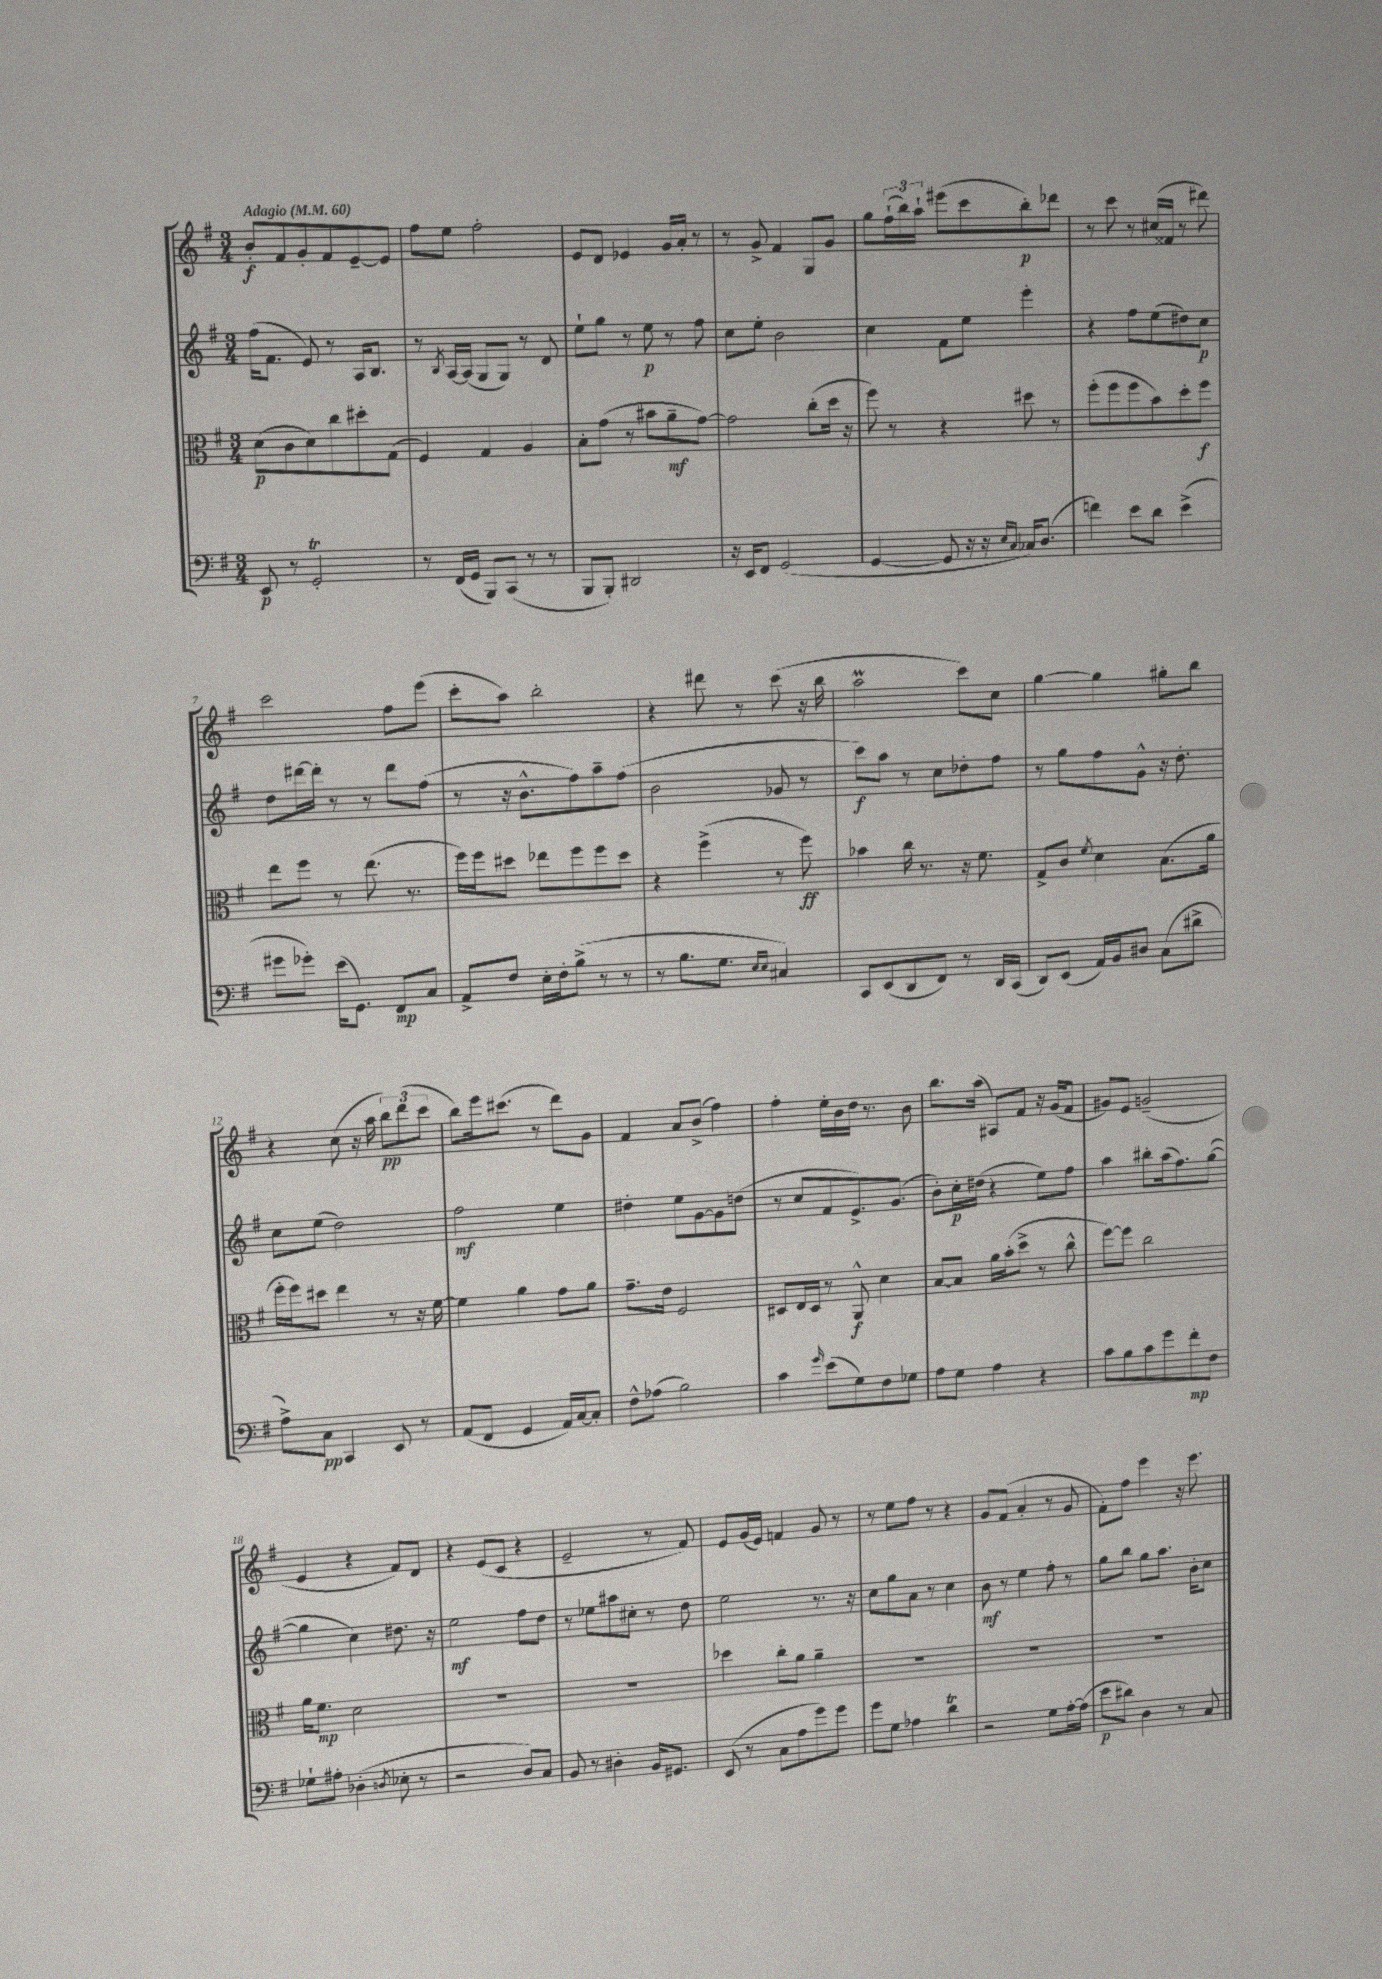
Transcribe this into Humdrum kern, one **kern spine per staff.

**kern	**kern	**kern	**kern
*staff4	*staff3	*staff2	*staff1
*clefF4	*clefC3	*clefG2	*clefG2
*k[f#]	*k[f#]	*k[f#]	*k[f#]
*M3/4	*M3/4	*M3/4	*M3/4
*MM60	*MM60	*MM60	*MM60
8EE/	(8d\L	(16ff#\LK	8b'/L
.	.	8.f#\J	.
8r	8c\	.	8f#/
2GG'/	8d\)	8e/)	8g'/
.	8cc\	8r	8f#/
.	8dd#'\	16A/LK	[8e~/
.	.	8.B/J	.
.	(8G\J	.	8e/]J
=	=	=	=
8r	4F#/)	8r	8ff#\L
.	.	8qB/	.
(16FF#/LL	.	[16A/LL	8ee\J
16GG/JJ	.	(16A/]JJ	.
8BBB/L)	4G/	8G/L	2ff#'\
(8CC/J	.	8G/J)	.
8r	4A/	8r	.
8r	.	8d/	.
=	=	=	=
8BBB/L	8B'\L	8ee`\L	8e/L
8BBB'/J)	(8g\J	8gg\J	8d/J
2DD#/	8r	8r	4e-/
.	8b#\L	8ee\	.
.	8a~\	8r	16g/LL
.	.	.	16a'/JJ
.	[8g\J)	8ff#\	8r
=	=	=	=
16r	2g\]	8cc\L	8r
16EE/LK	.	.	.
8FF#/J	.	8ee'\J	8g^/
(2GG/	.	2b\	4f#/
.	(8cc'\L	.	8G/L
.	16dd\Jk	.	8g/J
.	16r	.	.
=	=	=	=
[4GG/	8ff#\)	4cc\	8gg\L
.	8r	.	(24ff#`\L
.	.	.	24bb\)
.	.	.	24aa`\JJ
8GG/]	4r	8f#\L	(8eee#\L
16r	.	8ee\J	8ccc\
16r	.	.	.
16qqE/LL	.	.	.
16qqC/JJ	.	.	.
16C-/LK)	8dd#\	4eee'\	8bb'\)
(8.D/J	.	.	.
.	8r	.	8ddd-\J
=	=	=	=
4f\)	(8ff#'\L	4r	8r
.	8ff#\	.	8ccc\
8e\L	8ff#\	8ff#\L	8r
8d\J	8b\)	(8ee\	(16cc#/LL
.	.	.	16f##/JJ
(4e^\	8dd'\	8dd#\)	8r
.	8ff#\J	8cc\J	8ddd#\)
=	=	=	=
8g#\L	8ee\L	8dd\L	2ccc\
8g-'\J)	8ff#\J	[16ddd#\L	.
.	.	16ddd#'\]JJ	.
(16e\LK	8r	8r	.
8.GG\J)	.	.	.
.	(8.ee\	8r	.
8FF#/L	.	8ddd#\L	8ff#\L
.	8.r	.	.
8C/J	.	(8ff#\J	(8eee\J
=	=	=	=
8AA^/L	16ff#\LL)	8r	8ccc'\L
.	16ff#\J	.	.
8F#/J	8dd#\J	16r	8aa\J)
.	.	8.b^^\L	.
16E'\LL	8ee-\L	.	2bb'\
16F#'\J	.	.	.
(8B^\J	8ff#\	8ff#\)	.
8r	8ff#\	8aa~\	.
8r	8dd#\J	(8ff#\J	.
=	=	=	=
8r	4r	2b\	4r
8.B\L	.	.	.
.	(4ff#^\	.	8ddd#\
8.G\J	.	.	.
.	.	.	8r
16qqE/LL	.	.	.
16qqE/JJ	.	.	.
4C#/)	8r	8g-/	(8ccc\
.	8ff#\)	8r	16r
.	.	.	16bb\
=	=	=	=
8CC/L	4b-\	8ccc\L)	2aa\
(8EE/	.	8aa\J	.
8DD/	16cc\	8r	.
.	8.r	.	.
8FF#/J)	.	8cc\L	.
8r	16r	8dd-'\	8ccc\L)
.	8.f#\	.	.
16DD/LL	.	8ff#\J	8cc\J
(16CC/JJ	.	.	.
=	=	=	=
8DD/L)	8G^/L	8r	[4gg\
(8EE/J	8c/J	8gg\L	.
.	8qf#/	.	.
16AA/LL)	4d\	8ff#\	4gg\]
16BB/J	.	.	.
8D#/J	.	8g^^\J	.
(8C\L	(8.B\L	16r	8gg#'\L
.	.	8.dd'\	.
8d#^\J	.	.	8bb\J
.	16a\Jk	.	.
=	=	=	=
8A^\L)	16ff#'\LL	8cc\L	4r
.	16ff#\J)	.	.
8C\J	8dd#\J	(8ee\J	.
4CC/	4ee\	2dd\)	(8cc\
.	.	.	16r
.	.	.	16aa\
8EE/	8r	.	12bb\L)
.	.	.	(12ddd\
8r	16r	.	.
.	.	.	12ccc\J
.	[16f#\	.	.
=	=	=	=
(8AA/L	4f#\]	2ff#\	8bb\L)
8FF#/J	.	.	16eee\k
.	.	.	(8.ccc#\J
4GG/	4a\	.	.
.	.	.	8r
16AA/LL)	8g\L	4ee\	8ddd\L)
[16C/J	.	.	.
8C'/]J	8a\J	.	8g\J
=	=	=	=
8F#^^\L	8.g~\L	4dd#'\	4f#/
(8A-\J	.	.	.
.	16e\Jk	.	.
2B\)	2F#/	8ee\L	8a/L
.	.	[8g\	(8b^/J
.	.	8g\]	4ff#\)
.	.	(8dd\J	.
=	=	=	=
4c\	8D#/L	8r	4ff#'\
.	16E/L	8cc/L	.
.	16D#/JJ	.	.
16qqg/	.	.	.
(8e\L	8r	8f#/	16ee'\LL
.	.	.	16b\
8G\)	8AA^^/	8.e^/)	16dd\JJ
.	.	.	8.r
8F#\	4d\	.	.
.	.	(8.g/J	.
8G-\J	.	.	8b\
=	=	=	=
8A\L	[8B/L	8b'\L)	8.bb\L
8G\J	8B/]J	16cc'\L	.
.	.	(16dd#\JJ	(16aa\Jk
4A\	16a\LL	4r	8A#/L)
.	(16b'\J	.	.
.	8dd^\J	.	8f#/J
4r	8r	8ee\L)	16r
.	.	.	(16g/LK
.	8cc^^\	8ff#\J	8f#/J
=	=	=	=
8c\L	[8ff#\L)	4aa\	8g#/L)
8B\	8ff#\]J	.	8e/J
8c\	2cc\	8bb#'\L	(2g~/
8g\	.	(16aa\k	.
.	.	8.ff#\)	.
8f#'\	.	.	.
8F#\J	.	([8gg\J	.
=	=	=	=
8G-`\L	16a\LK	4gg\]	4e/
.	8.f#\J	.	.
8A#'\J	.	.	.
(4D-'\	2d\	4cc\)	4r
8qD/	.	.	.
8E-'\	.	8.dd#\	8f#/L)
8r	.	.	8d/J
.	.	16r	.
=	=	=	=
2r	2.r	2ee\	4r
.	.	.	(8e/L
.	.	.	8c/J
8D/L)	.	8ff#\L	4r
8C/J	.	8dd\J	.
=	=	=	=
8BB/	2.r	8r	2e~/
8r	.	8ee-\L	.
4D#'\	.	8aa#\	.
.	.	8cc#'\J	.
16BB/LK	.	8r	8r
8.GG#/J	.	.	.
.	.	8dd\	8f#/)
=	=	=	=
(8EE/	4dd-\	2ee\	8e/L
8r	.	.	(16g/L
.	.	.	16e/JJ)
8C\L	8cc'\L	.	4f/
8A\	8a\J	.	.
8g\)	4a~\	8.r	8g/
8g\J	.	.	8r
.	.	16r	.
=	=	=	=
8g\L	2.r	8cc\L	8r
8G\J	.	8gg\	8ee\L
4A-\	.	8a\J	8ff#\J
.	.	8r	8r
4d\	.	4cc\	4r
=	=	=	=
2r	2.r	8b\	8g/L
.	.	8r	(8f#/J
.	.	4ee\	4a'/
8G\L	.	8ff#'\	8r
[16A'\L	.	8r	8g/
(16A\]JJ	.	.	.
=	=	=	=
8e\L	2.r	8gg\L	8f#'\L)
8d#\J)	.	8bb\J	8ff#\J
4D\	.	8gg\L	4eee\
.	.	8.aa\J	.
8r	.	.	16r
.	.	16b'\LK	8.eee\
8C/	.	8cc\J	.
==	==	==	==
*-	*-	*-	*-
